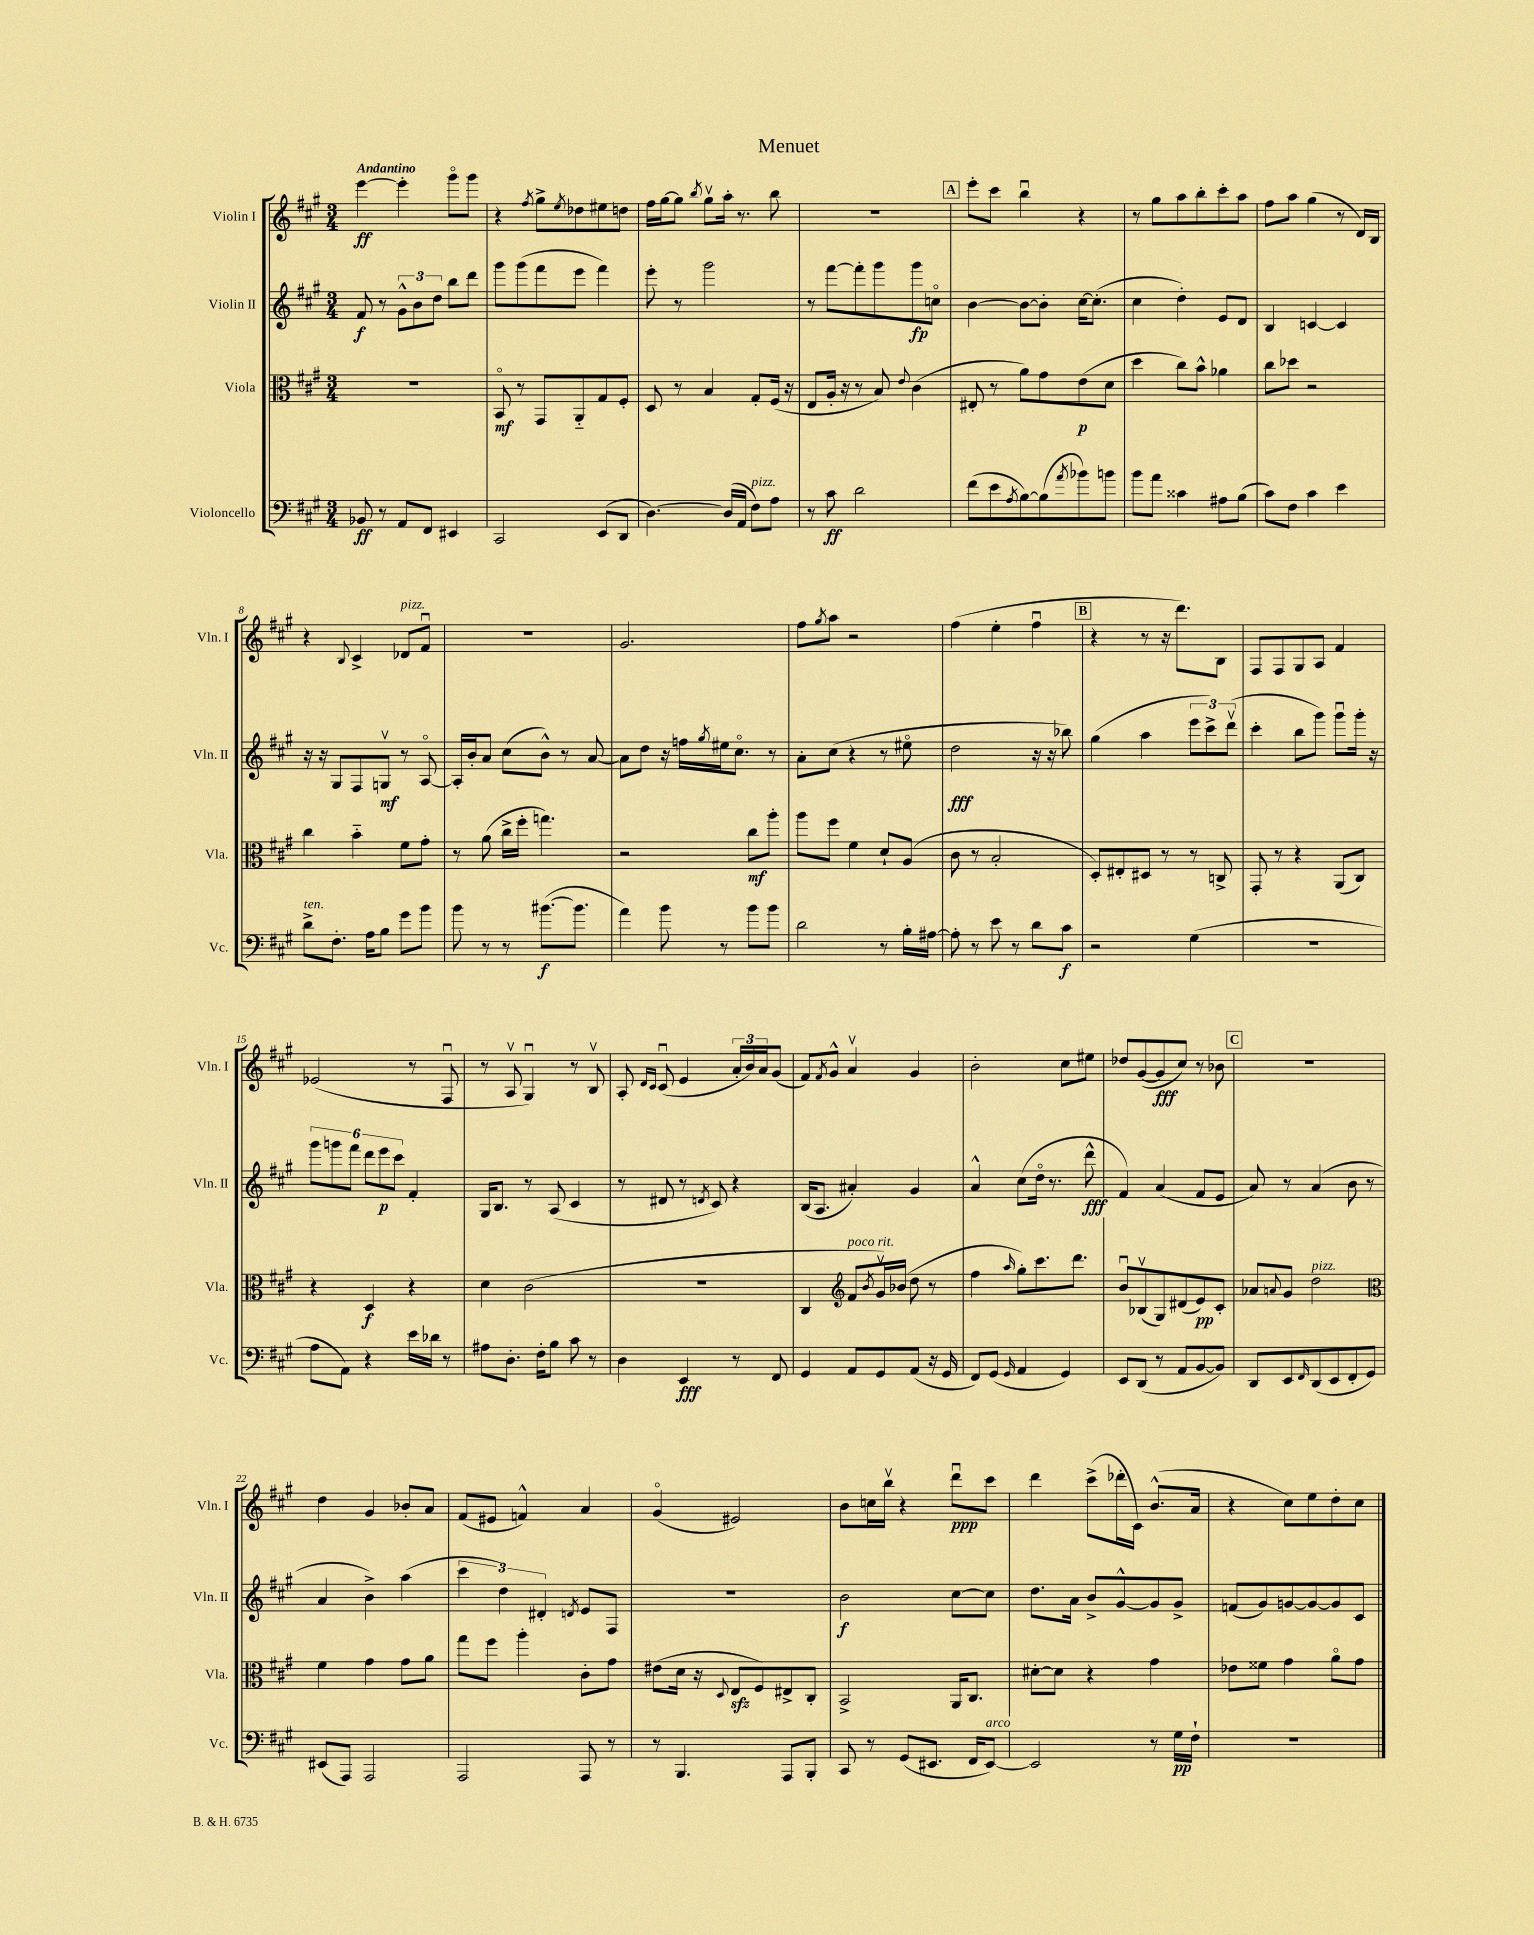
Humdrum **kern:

**kern	**dynam	**kern	**dynam	**kern	**dynam	**kern	**dynam
*part4	*part4	*part3	*part3	*part2	*part2	*part1	*part1
*staff4	*staff4	*staff3	*staff3	*staff2	*staff2	*staff1	*staff1
*I"Violoncello	*	*I"Viola	*	*I"Violin II	*	*I"Violin I	*
*I'Vc.	*	*I'Vla.	*	*I'Vln. II	*	*I'Vln. I	*
*clefF4	*	*clefC3	*	*clefG2	*	*clefG2	*
*k[f#c#g#]	*	*k[f#c#g#]	*	*k[f#c#g#]	*	*k[f#c#g#]	*
*M3/4	*	*M3/4	*	*M3/4	*	*M3/4	*
=1	=1	=1	=1	=1	=1	=1	=1
!	!	!	!	!	!	!LO:TX:a:B:t=Andantino	!
8BB-X/	ff	2.r	.	8f#/	f	[4eee\	ff
8r	.	.	.	8r	.	.	.
8AA/L	.	.	.	12g#^^\L	.	4eee'\]	.
.	.	.	.	12b\	.	.	.
8FF#/J	.	.	.	.	.	.	.
.	.	.	.	12dd\J	.	.	.
4EE#X/	.	.	.	8bb\L	.	8ggg#\L	.
.	.	.	.	8ddd\J	.	8ggg#\J	.
=2	=2	=2	=2	=2	=2	=2	=2
2CC#/	.	8BB/	mf	8ggg#\L	.	4r	.
.	.	8r	.	(8ggg#\	.	.	.
.	.	.	.	.	.	8qff#/	.
.	.	8GG#/L	.	8fff#\	.	8gg#^\L	.
.	.	.	.	.	.	8qee/	.
.	.	8AA/	.	8eee\J	.	8dd-X\	.
(8EE/L	.	8G#/	.	4fff#\)	.	8ee#X\	.
8DD/J	.	8F#'/J	.	.	.	8ddn\J	.
=3	=3	=3	=3	=3	=3	=3	=3
[4.D\)	.	8D/	.	8eee'\	.	16ff#\LL	.
.	.	.	.	.	.	[16gg#\J	.
.	.	8r	.	8r	.	8gg#\J]	.
.	.	.	.	.	.	8qbb/	.
.	.	4B/	.	2ggg#\	.	8gg#v\L	.
(16D/LL]	.	.	.	.	.	16aa'\Jk	.
16AA/JJ	.	.	.	.	.	8.r	.
!LO:TX:a:i:t=pizz.	!	!	!	!	!	!	!
8F#\L)	.	8G#'/L	.	.	.	.	.
8A\J	.	(16F#/Jk	.	.	.	8bb\	.
.	.	16r	.	.	.	.	.
=4	=4	=4	=4	=4	=4	=4	=4
8r	.	8E/L	.	8r	.	2.r	.
8c#\	ff	16A'/Jk	.	[8fff#\L	.	.	.
.	.	16r	.	.	.	.	.
2d\	.	8r	.	8fff#'\]	.	.	.
.	.	8B/)	.	8ggg#\	.	.	.
.	.	8qqe/	.	.	.	.	.
.	.	(4c#\	.	8ggg#\	fp	.	.
.	.	.	.	8ccn\J	.	.	.
!!LO:REH:place=s1:t=A
=5	=5	=5	=5	=5	=5	=5	=5
(8f#\L	.	8E#X'/	.	[4b\	.	8eee'\L	.
8e\	.	8r	.	.	.	8ccc#\J	.
8qA/	.	.	.	.	.	.	.
[8B\)	.	8a\L)	.	8b\L_	.	4bbu\	.
(8B\]	.	8g#\	.	8b'\J]	.	.	.
8qa/	.	.	.	.	.	.	.
8b-X\)	.	(8e\	p	[16cc#\KL	.	4r	.
.	.	.	.	(8.cc#'\J]	.	.	.
8bn\J	.	8d\J	.	.	.	.	.
=6	=6	=6	=6	=6	=6	=6	=6
8b\L	.	4dd\	.	4cc#\	.	8r	.
8a\J	.	.	.	.	.	8gg#\L	.
4c##X\	.	8cc#\L)	.	4dd'\)	.	8aa\	.
.	.	8b^^\J	.	.	.	8bb'\	.
8A#X\L	.	4a-X\	.	8e/L	.	8ccc#'\	.
(8B\J	.	.	.	8d/J	.	8aa\J	.
=7	=7	=7	=7	=7	=7	=7	=7
8c#\L)	.	8cc#\L	.	4B/	.	8ff#\L	.
8F#\J	.	8dd-X\J	.	.	.	8aa\J	.
4c#\	.	2r	.	[4cn/	.	(4gg#\	.
4e\	.	.	.	4c/]	.	8r	.
.	.	.	.	.	.	16d/LL)	.
.	.	.	.	.	.	16B/JJ	.
!!LO:LB:g=z
=8	=8	=8	=8	=8	=8	=8	=8
!LO:TX:a:i:t=ten.	!	!	!	!	!	!	!
8d^\L	.	4cc#\	.	16r	.	4r	.
.	.	.	.	16r	.	.	.
8.F#'\J	.	.	.	8G#/L	.	.	.
.	.	.	.	.	.	8qqB/	.
.	.	4b\	.	8F#/	.	4c#^/	.
16A\KL	.	.	.	.	.	.	.
8B\J	.	.	.	8Gnv/J	mf	.	.
!	!	!	!	!	!	!LO:TX:a:i:t=pizz.	!
8g#\L	.	8f#\L	.	8r	.	8d-X/L	.
8b\J	.	8g#'\J	.	[8A/	.	8f#u/J	.
=9	=9	=9	=9	=9	=9	=9	=9
8b\	.	8r	.	16A'/LL]	.	2.r	.
.	.	.	.	16b'/J	.	.	.
8r	.	(8a\	.	8a/J	.	.	.
8r	.	16cc#^\LL	.	(8cc#\L	.	.	.
.	.	16ff#'\JJ	.	.	.	.	.
([8.b#X\L	f	4.ggn\)	.	8b^^\J)	.	.	.
.	.	.	.	8r	.	.	.
8.b#\J]	.	.	.	.	.	.	.
.	.	.	.	[8a/	.	.	.
=10	=10	=10	=10	=10	=10	=10	=10
4a\)	.	2r	.	8a\L]	.	2.g#/	.
.	.	.	.	8dd\J	.	.	.
8b\	.	.	.	16r	.	.	.
.	.	.	.	16ffn\LL	.	.	.
.	.	.	.	8qgg#/	.	.	.
8r	.	.	.	16ee#X\J	.	.	.
.	.	.	.	8.cc#\J	.	.	.
8b\L	.	8cc#\L	mf	.	.	.	.
8b\J	.	8aa'\J	.	8r	.	.	.
=11	=11	=11	=11	=11	=11	=11	=11
2d\	.	8aa\L	.	8a'\L	.	8ff#\L	.
.	.	.	.	.	.	8qgg#/	.
.	.	8ff#\J	.	(8cc#\J	.	8aa\J	.
.	.	4f#\	.	4r	.	2r	.
8r	.	8d`/L	.	8r	.	.	.
16B'\LL	.	(8A/J	.	8ee#X\	.	.	.
[16A#X\JJ	.	.	.	.	.	.	.
=12	=12	=12	=12	=12	=12	=12	=12
8A#'\]	.	8c#\	.	2dd\	fff	(4ff#\	.
8r	.	8r	.	.	.	.	.
8e\	.	2B'/	.	.	.	4ee'\	.
8r	.	.	.	.	.	.	.
8d\L	.	.	.	16r	.	4ff#u\	.
.	.	.	.	16r	.	.	.
8c#\J	f	.	.	8bb-X\)	.	.	.
!!LO:REH:place=s1:t=B
=13	=13	=13	=13	=13	=13	=13	=13
2r	.	8D'/L)	.	(4gg#\	.	4r	.
.	.	8E#X'/	.	.	.	.	.
.	.	8D#X/J	.	4aa\	.	8r	.
.	.	8r	.	.	.	16r	.
.	.	.	.	.	.	8.ddd\L)	.
(4G#\	.	8r	.	12eee\L	.	.	.
.	.	.	.	12ccc#^\)	.	.	.
.	.	8Cn^/	.	.	.	8B\J	.
.	.	.	.	(12dddv\J	.	.	.
=14	=14	=14	=14	=14	=14	=14	=14
2.r	.	8GG#'/	.	4ccc#'\	.	8F#/L	.
.	.	8r	.	.	.	8F#/	.
.	.	4r	.	8bb\L	.	8G#/	.
.	.	.	.	8ggg#\J)	.	8A/J	.
.	.	(8AA/L	.	8ggg#u\L	.	4f#/	.
.	.	8C#/J)	.	16ggg#'\Jk	.	.	.
.	.	.	.	16r	.	.	.
!!LO:LB:g=z
=15	=15	=15	=15	=15	=15	=15	=15
8A\L	.	4r	.	12ggg#\L	.	(2e-X/	.
.	.	.	.	12gggn\	.	.	.
8AA\J)	.	.	.	.	.	.	.
.	.	.	.	12fff#\J	.	.	.
4r	.	4D/	f	12ddd\L	.	.	.
.	.	.	.	12eee\	p	.	.
.	.	.	.	12ccc#\J	.	.	.
16e\LL	.	4r	.	4f#'/	.	8r	.
16d-X\JJ	.	.	.	.	.	.	.
8r	.	.	.	.	.	8F#u/	.
=16	=16	=16	=16	=16	=16	=16	=16
8A#X\L	.	4d\	.	16G#/KL	.	8r	.
.	.	.	.	8.B/J	.	.	.
8.D'\J	.	.	.	.	.	8Av/	.
.	.	(2c#\	.	8r	.	4G#u/)	.
16F#'\KL	.	.	.	.	.	.	.
8B\J	.	.	.	(8A/	.	.	.
8c#\	.	.	.	4c#/	.	8r	.
8r	.	.	.	.	.	8Bv/	.
=17	=17	=17	=17	=17	=17	=17	=17
4D\	.	2.r	.	8r	.	8A'/	.
.	.	.	.	.	.	16qqd/LL	.
.	.	.	.	.	.	16qqc#/JJ	.
.	.	.	.	8d#X/	.	(8c#u/	.
4EE/	fff	.	.	8r	.	4e/	.
.	.	.	.	8qdn/	.	.	.
.	.	.	.	8c#/)	.	.	.
8r	.	.	.	4r	.	24a'/LL	.
.	.	.	.	.	.	24b/)	.
.	.	.	.	.	.	24a/J	.
8FF#/	.	.	.	.	.	(8g#/J	.
=18	=18	=18	=18	=18	=18	=18	=18
4GG#/	.	4C#/	.	(16B/KL	.	8f#/L)	.
.	.	.	.	8.A/J	.	.	.
.	.	.	.	.	.	8qf#/	.
.	.	.	.	.	.	8g#^^/J	.
*	*	*clefG2	*	*	*	*	*
!	!	!LO:TX:a:i:t=poco rit.	!	!	!	!	!
8AA/L	.	8f#/L	.	4a#X'/)	.	4av/	.
.	.	8qb/	.	.	.	.	.
8GG#/	.	16g#v/L)	.	.	.	.	.
.	.	(16b-X/JJ	.	.	.	.	.
(8AA/J	.	8dd\	.	4g#/	.	4g#/	.
16r	.	8r	.	.	.	.	.
16GG#/	.	.	.	.	.	.	.
=19	=19	=19	=19	=19	=19	=19	=19
8FF#/L)	.	4ff#\	.	4a^^/	.	2b'\	.
(8GG#/J	.	.	.	.	.	.	.
16qqGG#/	.	16qqaa/	.	.	.	.	.
4AA/	.	8gg#'\L)	.	(8cc#\L	.	.	.
.	.	8.ccc#\	.	16dd\Jk	.	.	.
.	.	.	.	8.r	.	.	.
4GG#/)	.	.	.	.	.	8cc#\L	.
.	.	8.ddd\J	.	.	.	.	.
.	.	.	.	8ddd^^\	fff	8ee#X\J	.
=20	=20	=20	=20	=20	=20	=20	=20
8EE/L	.	8bu/L	.	4f#/)	.	8dd-X/L	.
(8DD/J	.	(8B-Xv/	.	.	.	([8g#/	.
8r	.	8G#/)	.	(4a/	.	8g#/]	fff
8AA/L	.	(8d#X/	.	.	.	8cc#/J)	.
[8BB/	.	8e/)	pp	8f#/L	.	8r	.
8BB/J])	.	8c#'/J	.	8e/J	.	8b-X\	.
!!LO:REH:place=s1:t=C
=21	=21	=21	=21	=21	=21	=21	=21
8DD/L	.	8a-X/L	.	8a/)	.	2.r	.
.	.	8qqan/	.	.	.	.	.
8EE/	.	8g#/J	.	8r	.	.	.
16qqFF#/	.	.	.	.	.	.	.
!	!	!LO:TX:a:i:t=pizz.	!	!	!	!	!
(8DD/	.	2dd\	.	(4a/	.	.	.
8EE/	.	.	.	.	.	.	.
8FF#'/	.	.	.	8b\	.	.	.
8GG#/J)	.	.	.	8r	.	.	.
!!LO:LB:g=z
=22	=22	=22	=22	=22	=22	=22	=22
*	*	*clefC3	*	*	*	*	*
(8EE#X/L	.	4f#\	.	4a/	.	4dd\	.
8AAA/J)	.	.	.	.	.	.	.
2AAA/	.	4g#\	.	4b^\)	.	4g#/	.
.	.	8g#\L	.	(4aa\	.	8b-X'/L	.
.	.	8a\J	.	.	.	8a/J	.
=23	=23	=23	=23	=23	=23	=23	=23
2AAA/	.	8gg#\L	.	6ccc#\	.	(8f#/L	.
.	.	8ff#\J	.	.	.	8e#X/J	.
.	.	.	.	6dd\)	.	.	.
.	.	4aa'\	.	.	.	4fn^^/)	.
.	.	.	.	6d#X'/	.	.	.
.	.	.	.	8qdn/	.	.	.
8AAA/	.	8c#'\L	.	8e/L	.	4a/	.
8r	.	8g#\J	.	8F#/J	.	.	.
=24	=24	=24	=24	=24	=24	=24	=24
8r	.	(8e#X\L	.	2.r	.	(4g#/	.
4.BBB/	.	16d\Jk	.	.	.	.	.
.	.	16r	.	.	.	.	.
.	.	8qqD/	.	.	.	.	.
.	.	8Ezz/L	.	.	.	2e#X/)	.
.	.	8F#/)	.	.	.	.	.
8AAA/L	.	8E#X^/	.	.	.	.	.
8BBB'/J	.	8C#'/J	.	.	.	.	.
=25	=25	=25	=25	=25	=25	=25	=25
8CC#/	.	2BB^/	.	2b\	f	8b\L	.
8r	.	.	.	.	.	16ccn\L	.
.	.	.	.	.	.	16bbv\JJ	.
(8GG#/L	.	.	.	.	.	4r	.
8.EE#X/J	.	.	.	.	.	.	.
.	.	16AA/KL	.	[8cc#\L	.	8dddu\L	ppp
16FF#/KL	.	8.C#/J	.	.	.	.	.
!LO:TX:a:i:t=arco	!	!	!	!	!	!	!
[8EE#/J)	.	.	.	8cc#\J]	.	8ccc#\J	.
=26	=26	=26	=26	=26	=26	=26	=26
2EE#/]	.	[8d#X'\L	.	8.dd\L	.	4ddd\	.
.	.	8d#\J]	.	.	.	.	.
.	.	.	.	16a\Jk	.	.	.
.	.	4r	.	8b^/L	.	(8ccc#^\L	.
.	.	.	.	[8g#^^/	.	16ddd-X'\L	.
.	.	.	.	.	.	16c#\JJ)	.
8r	.	4g#\	.	8g#/]	.	(8.b^^/L	.
16G#\LL	pp	.	.	8g#^/J	.	.	.
16F#`\JJ	.	.	.	.	.	16a/Jk	.
=27	=27	=27	=27	=27	=27	=27	=27
2.r	.	8e-X\L	.	(8fn/L	.	4r	.
.	.	8f##X\J	.	8g#/)	.	.	.
.	.	4g#\	.	[8gn/	.	8cc#\L)	.
.	.	.	.	8g/_	.	8ee\	.
.	.	8a\L	.	8g/]	.	8dd'\	.
.	.	8g#\J	.	8c#/J	.	8cc#\J	.
==	==	==	==	==	==	==	==
*-	*-	*-	*-	*-	*-	*-	*-
